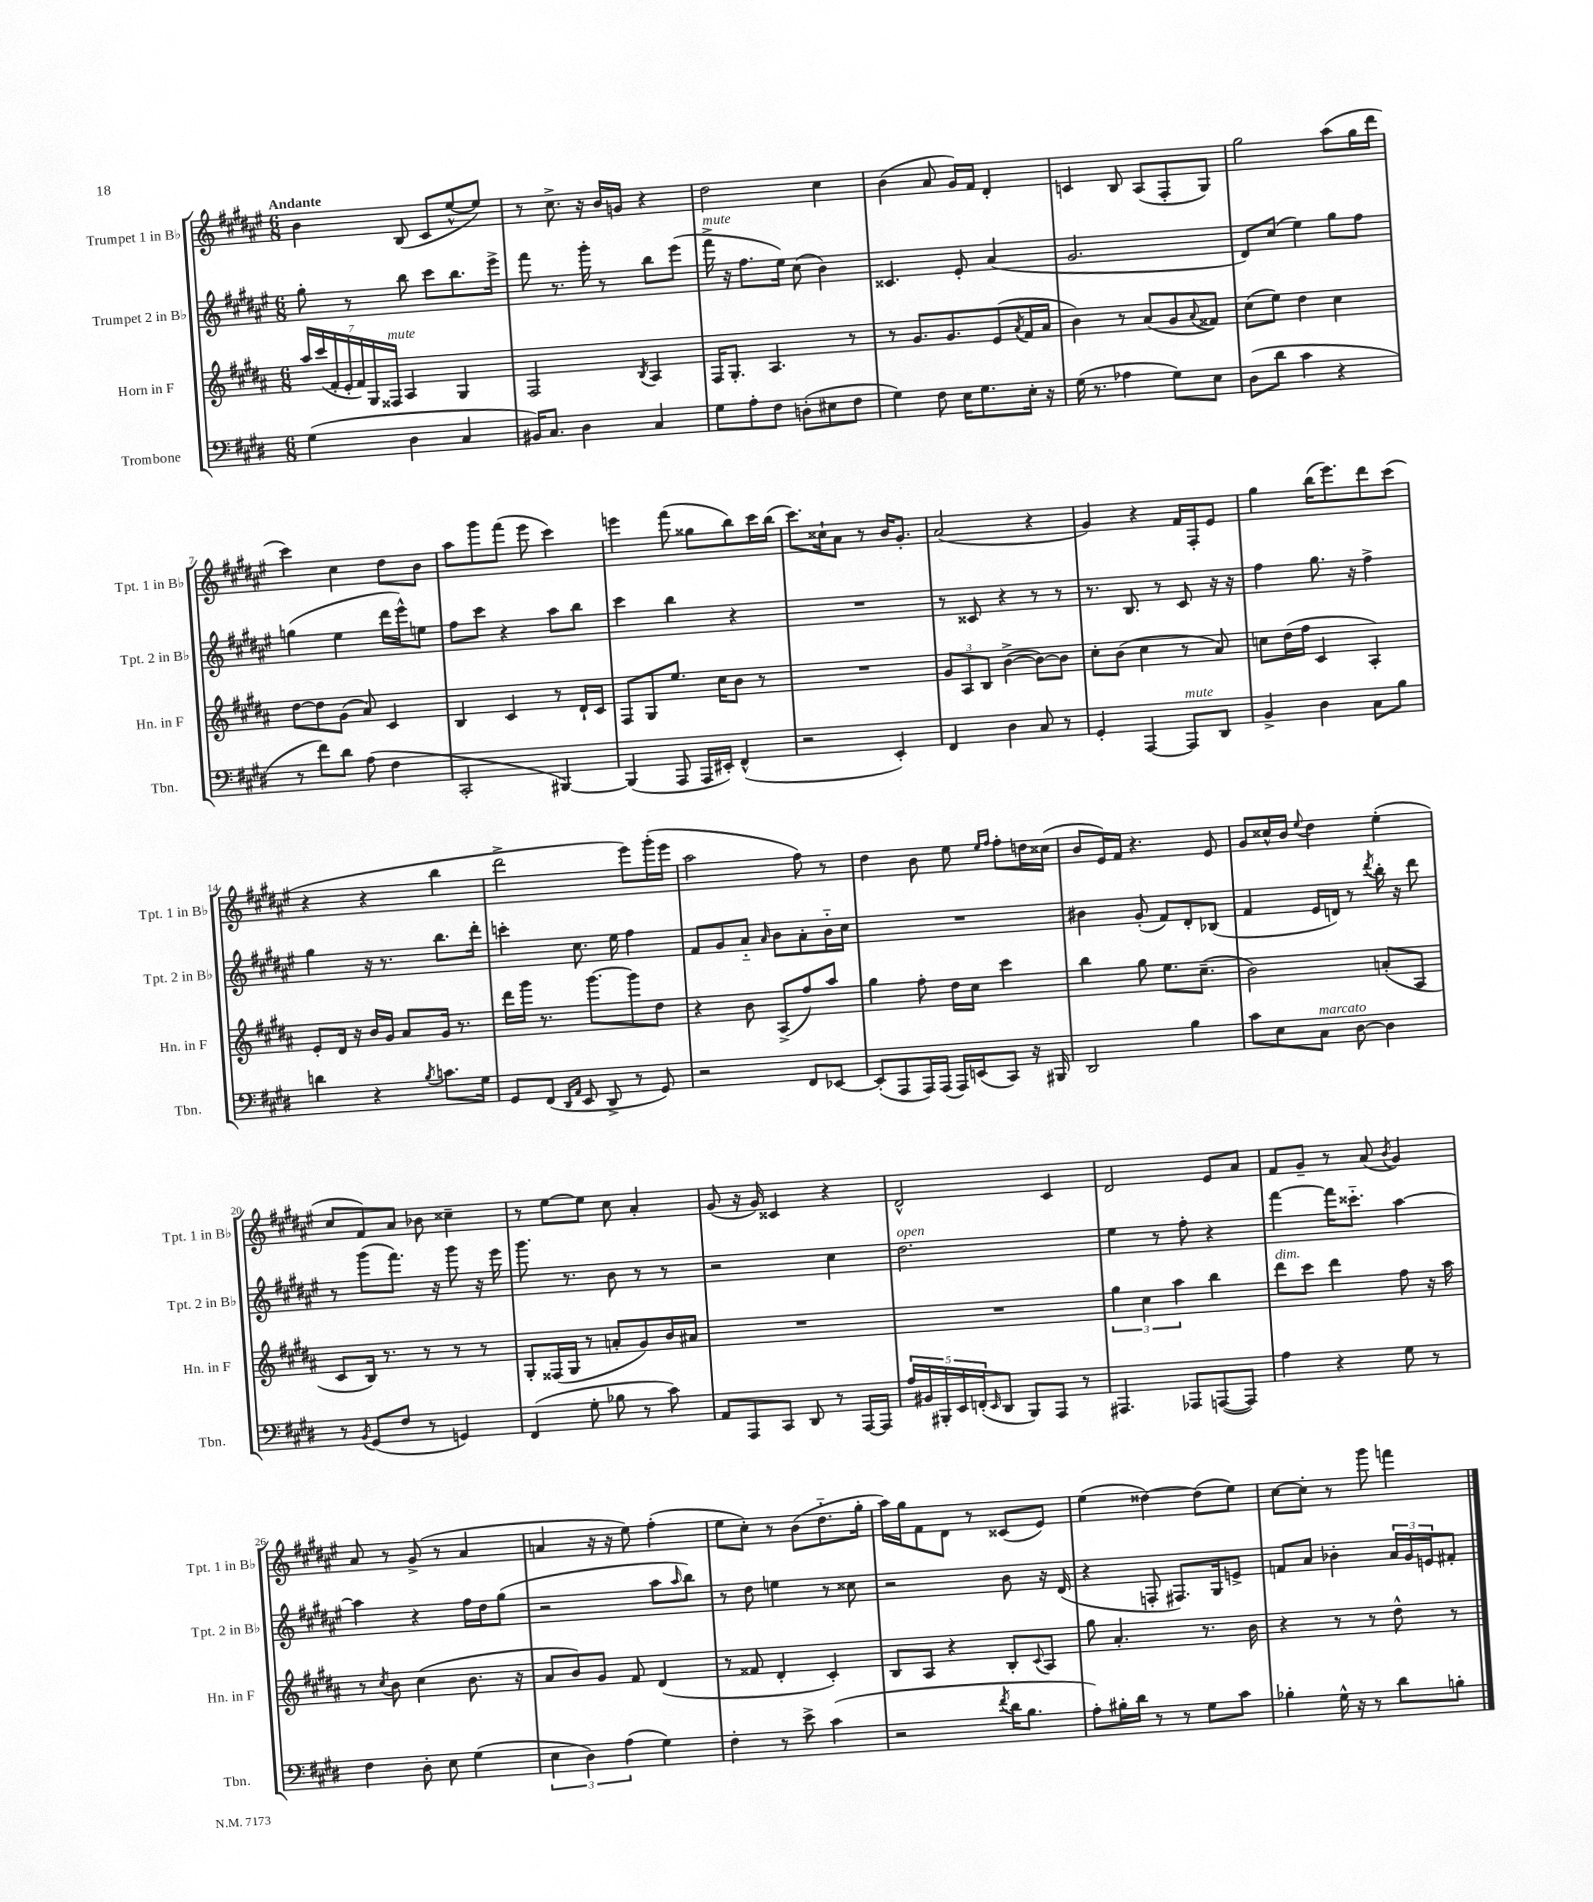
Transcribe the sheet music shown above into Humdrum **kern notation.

**kern	**kern	**kern	**kern
*part4	*part3	*part2	*part1
*staff4	*staff3	*staff2	*staff1
*I"Trombone	*I"Horn in F	*I"Trumpet 2 in B♭	*I"Trumpet 1 in B♭
*I'Tbn.	*I'Hn. in F	*I'Tpt. 2 in B♭	*I'Tpt. 1 in B♭
*clefF4	*clefG2	*clefG2	*clefG2
*k[f#c#g#d#]	*k[f#c#g#d#a#]	*k[f#c#g#d#a#e#]	*k[f#c#g#d#a#e#]
*M6/8	*M6/8	*M6/8	*M6/8
=1	=1	=1	=1
!	!	!	!LO:TX:a:B:t=Andante
(4G#\	28aa#/LL	8gg#'\	4b\
.	(28ccc#/	.	.
.	28f#'/	.	.
.	28e'/	.	.
.	.	8r	.
.	28f#/)	.	.
.	28G#/	.	.
!	!LO:TX:a:i:t=mute	!	!
.	28F##X/JJ	.	.
4D#\	4A#/	8bb\	(8B/
.	.	8ccc#\L	8c#/L
4C#/	4G#/	8.bb\	[8ee#^^/
.	.	.	8ee#/J])
.	.	16eee#^\Jk	.
=2	=2	=2	=2
16BB#X/KL)	2F#/	8fff#\	8r
8.C#/J	.	.	.
.	.	8.r	8.cc#^\
4D#\	.	.	.
.	.	16ggg#'\	16r
.	.	8r	16b/LL
.	.	.	16gn/JJ
.	8qB/	.	.
4C#/	4A#/	8bb\L	4r
.	.	(8eee#\J	.
=3	=3	=3	=3
!	!	!LO:TX:a:i:t=mute	!
8G#\L	16F#/KL	16fff#^\	2dd#\
.	8.G#'/J	16r	.
8A'\	.	8.ff#\L	.
8F#\J	4.A#/	.	.
.	.	16ee#\Jk)	.
(8Dn'\L	.	(8cc#\	.
8E#X\	.	4b\)	4cc#\
8F#\J	8r	.	.
=4	=4	=4	=4
4G#\)	8r	4.c##X/	(4b\
.	8.g#/L	.	.
8F#\	.	.	8a#/
.	8.g#/	.	.
16E\KL	.	8e#'/	16g#/LL)
8.G#\	.	.	16f#/JJ
.	(8e/	(4a#/	4d#'/
.	8qa#/	.	.
16E'\Jk	16f#/L	.	.
16r	16a#/JJ	.	.
=5	=5	=5	=5
(16G#\	4b\)	2.g#/	4cn/
8.r	.	.	.
4A-X\	8r	.	8B/
.	(8a#/L	.	(8A#/L
8G#\L)	8g#/	.	8F#'/
.	8qqa#/	.	.
8E\J	8f##X/J)	.	8G#/J)
=6	=6	=6	=6
(8D#\L	(8cc#\L	8d#/L)	2gg#\
8d#\J	8ee\J)	(8cc#/J	.
4c#\	4dd#\	4ee#\)	.
4r	4cc#\	8gg#\L	(8aa#\L
.	.	8ff#\J	16gg#\L
.	.	.	16ddd#\JJ
!!LO:LB:g=z
=7	=7	=7	=7
8r	[8dd#\L	(4ggn\	4ccc#\)
8f#\L)	8dd#\]	.	.
8d#\J	(8g#\J	4ee#\	4cc#\
(8A\	8a#/)	.	.
4F#\	4c#/	16ddd#\LL	8dd#\L
.	.	16eee#^^\J)	.
.	.	8een\J	8b\J
=8	=8	=8	=8
2CC#'/	4B/	8ff#\L	8aa#\L
.	.	8ccc#\J	8ggg#\
.	4c#/	4r	(8fff#\J
.	.	.	8eee#\
[4BBB#X/)	8r	8aa#\L	4ccc#\)
.	16d#`/LL	8bb\J	.
.	16c#/JJ	.	.
=9	=9	=9	=9
(4BBB#/]	8F#/L	4ccc#\	4eeen\
.	8G#/	.	.
8AAA/	8.ee/J	4bb\	(8fff#\
16AAA/LL	.	.	8gg##X\L
16EE#X'/JJ)	16cc#\KL	.	.
(4FF#^^/	8b\J	4r	8bb\)
.	8r	.	16ccc#\L
.	.	.	(16bb\JJ
=10	=10	=10	=10
2r	2.r	2.r	8.ccc#\L)
.	.	.	16cc##X`\k
.	.	.	8a#\J
.	.	.	8r
4EE'/)	.	.	16b/KL
.	.	.	8.g#'/J
=11	=11	=11	=11
4FF#/	12g#/L	8r	(2a#/
.	12A#/	.	.
.	.	8c##X/	.
.	12B/J	.	.
4D#\	([4b^\	4r	.
8C#/	8b\L_)	8r	4r
8r	8b\J]	8r	.
=12	=12	=12	=12
4GG#'/	8cc#'\L	8.r	4g#/)
.	(8b\J	.	.
.	.	8.B/	.
[4AAA/	4cc#\	.	4r
.	.	8r	.
!LO:TX:a:i:t=mute	!	!	!
8AAA/L]	8r	8c#/	16f#/LL
.	.	.	16F#'/J
8DD#/J	8a#/)	16r	8e#/J
.	.	16r	.
=13	=13	=13	=13
4BB^/	8ccn\L	4ff#\	4gg#\
.	(16dd#\L	.	.
.	16ff#\JJ	.	.
4D#\	4c#/	8.gg#\	(16bb\KL
.	.	.	8.eee#\)
.	.	16r	.
8C#\L	4A#'/)	4ff#^\	8ddd#\
8B\J	.	.	(8ccc#\J
!!LO:LB:g=z
=14	=14	=14	=14
4dn\	8e'/L	4gg#\	4r
.	16d#/Jk	.	.
.	16r	.	.
4r	16b/LL	16r	4r
.	16g#/JJ	8.r	.
.	8a#/L	.	.
8qB/	.	.	.
8.cn\L	16g#/Jk	8.bb\L	4bb\
.	8.r	.	.
16G#\Jk	.	16ddd#'\Jk	.
=15	=15	=15	=15
8GG#/L	16ddd#\LL	4cccn'\	2ddd#^\
.	16ggg#\JJ	.	.
(8FF#/J	8.r	.	.
16qqDD#/LL	.	.	.
16qqAA/JJ	.	.	.
8EE/	.	8.cc#\	.
.	[8.ggg#\L	.	.
8DD#^/	.	.	.
.	.	16ee#\	.
8r	8ggg#\]	4ff#\	8eee#\L)
8GG#/)	8dd#\J	.	(16ggg#'\L
.	.	.	16eee#\JJ
=16	=16	=16	=16
2r	4r	8f#/L	2aa#\
.	.	8g#/	.
.	8b\	8a#/J	.
.	.	16qqa#/	.
.	(8A#^/L	8b\L	.
8FF#/L	8ff#/)	8a#'\	8ff#\)
[8EE-X/J	8aa#/J	16b\L	8r
.	.	16cc#\JJ	.
=17	=17	=17	=17
(8EE-'/L]	4gg#\	2.r	4dd#\
8AAA/	.	.	.
16AAA/L)	8ff#'\	.	8b\
(16AAA/JJ	.	.	.
16AAA/LL)	16dd#\LL	.	8ee#\
(16EEn/J	16cc#\JJ	.	.
.	.	.	16qqee#/LL
.	.	.	16qqff#/JJ
8CC#/J)	4ccc#\	.	8ff#'\L
16r	.	.	16ddn\L
16BBB#X/	.	.	(16cc##X\JJ
=18	=18	=18	=18
2DD#/	4bb\	4b#X\	8b/L
.	.	.	16e#/L)
.	.	.	16f#/JJ
.	8gg#\	(8g#'/	4.r
.	8.ee\L	8f#/L)	.
4B\	.	8d#'/	.
.	(8.cc#~\J	.	.
.	.	(8B-X/J	8e#/
=19	=19	=19	=19
8c#\L	2b\)	4f#/	8g#/L
8E\	.	.	16cc##X^^/L
.	.	.	16b/JJ
.	.	.	8qqee#/
!LO:TX:a:i:t=marcato	!	!	!
8C#\J	.	16e#/LL	4dd#\
.	.	16dn/JJ)	.
[8D#\	.	8r	.
.	.	8qddd#/	.
4D#\]	(8an'/L	16bb'\	(4ee#'\
.	.	16r	.
.	8A#/J	8ddd#\	.
!!LO:LB:g=z
=20	=20	=20	=20
8r	8c#/L	8r	8cc#/L
8qBB/	.	.	.
(8GG#/L	16B/Jk)	(8ggg#\L	8f#/)
.	8.r	.	.
8F#/J	.	8.fff#\J)	8a#/J
8r	8r	.	8b-X\
.	.	16r	.
4GGn/)	8r	8ggg#\	4cc##X~\
.	8r	16r	.
.	.	16eee#\	.
=21	=21	=21	=21
(4FF#/	8G#'/L	8.ggg#\	8r
.	(16F##X/L	.	[8ee#\L
.	16G#/JJ	8.r	.
8G#'\	8r	.	8ee#\J]
8B-X\	8an'/L	8b\	8cc#\
8r	8g#/)	8r	4a#'/
8c#\)	16b/L	8r	.
.	16a#X/JJ	.	.
=22	=22	=22	=22
8AA/L	2.r	2r	(8g#/
8AAA/	.	.	16r
.	.	.	16g#/)
8CC#/J	.	.	4c##X/
8DD#/	.	.	.
8r	.	4cc#\	4r
[16AAA/LL	.	.	.
16AAA/JJ]	.	.	.
=23	=23	=23	=23
!	!	!LO:TX:a:i:t=open	!
20A/LL	2.r	2.dd#\	2d#^^/
20BB#X/	.	.	.
20BBB#X'/	.	.	.
20EE/	.	.	.
(20FFn'/J	.	.	.
16qqEE/	.	.	.
8DD#/J	.	.	.
8BBB#/L)	.	.	.
8AAA/J	.	.	4c#/
8r	.	.	.
=24	=24	=24	=24
4.AAA#X/	6gg#\	4ee#\	2d#/
.	6cc#\	.	.
.	.	8r	.
.	6aa#\	.	.
8AAA-X/L	.	8ff#'\	.
([8AAAn/	4bb\	4r	8e#/L
8AAA/J])	.	.	8a#/J
=25	=25	=25	=25
!	!LO:TX:a:i:t=dim.	!	!
4A\	8ddd#\L	[4fff#\	8f#/L
.	8ccc#\J	.	8g#~/J
4r	4ddd#\	16fff#\KL]	8r
.	.	8.ccc##X\J	.
.	.	.	(8a#/
.	.	.	8qb/
8G#\	8ff#\	[4aa#\	4g#/)
8r	16r	.	.
.	16aa#\	.	.
!!LO:LB:g=z
=26	=26	=26	=26
4F#\	8r	4aa#\]	8a#/
.	8qcc#/	.	.
.	8b\	.	8r
8D#'\	(4cc#\	4r	(8g#^/
8E\	.	.	8r
(4G#\	8.b\	16ff#\LL	4a#/
.	.	16dd#\J	.
.	.	(8gg#\J	.
.	16r	.	.
=27	=27	=27	=27
6E\	8a#/L	2r	4an/
.	8b/)	.	.
6D#\)	.	.	.
.	8g#/J	.	16r
.	.	.	16r
(6A\	.	.	.
.	8f#/	.	8ee#\)
4G#\)	(4d#/	8aa#\L	(4ff#'\
.	.	16qqaa#/	.
.	.	8bb\J)	.
=28	=28	=28	=28
4F#'\	8r	8r	8ee#\L
.	8f##X/	8dd#\	8cc#'\J)
8r	4d#'/	4een\	8r
8e^\	.	.	(8b\L
(4c#\	4c#'/)	8r	8.dd#\
.	.	8cc##X\	.
.	.	.	16gg#'\Jk
=29	=29	=29	=29
2r	8B/L	2r	16aa#\LL)
.	.	.	16gg#\J
.	8A#/J	.	8f#\
.	4r	.	8d#\J
.	.	.	8r
8qf#/	.	.	.
16d#\KL	8B'/L	8b\	(8c##X/L
8.B\J	.	.	.
.	8qqc#/	.	.
.	8A#/J	16r	8e#/J)
.	.	(16d#/	.
=30	=30	=30	=30
8A'\L)	8gg#\	4r	(4ee#\
16B#X'\L	4.a#'/	.	.
16d#\JJ	.	.	.
8r	.	8Fn'/	[4dd##X\)
8r	.	8.F#X/L)	.
8G#\L	8.r	.	(8dd##\L]
.	.	16G#/k	.
8c#\J	.	8en^/J	8ee#\J)
.	16b\	.	.
=31	=31	=31	=31
4B-X'\	4r	8fn/L	[8cc#\L
.	.	8a#/J	8cc#'\J]
16G#^^\	8r	4b-X'\	8r
16r	.	.	.
8r	8r	.	8ggg#\
8d#\L	8dd#^^\	24a#/LL	4fffn\
.	.	24g#/	.
.	.	24en/J	.
8Bn'\J	8r	8f#X'/J	.
==	==	==	==
*-	*-	*-	*-
